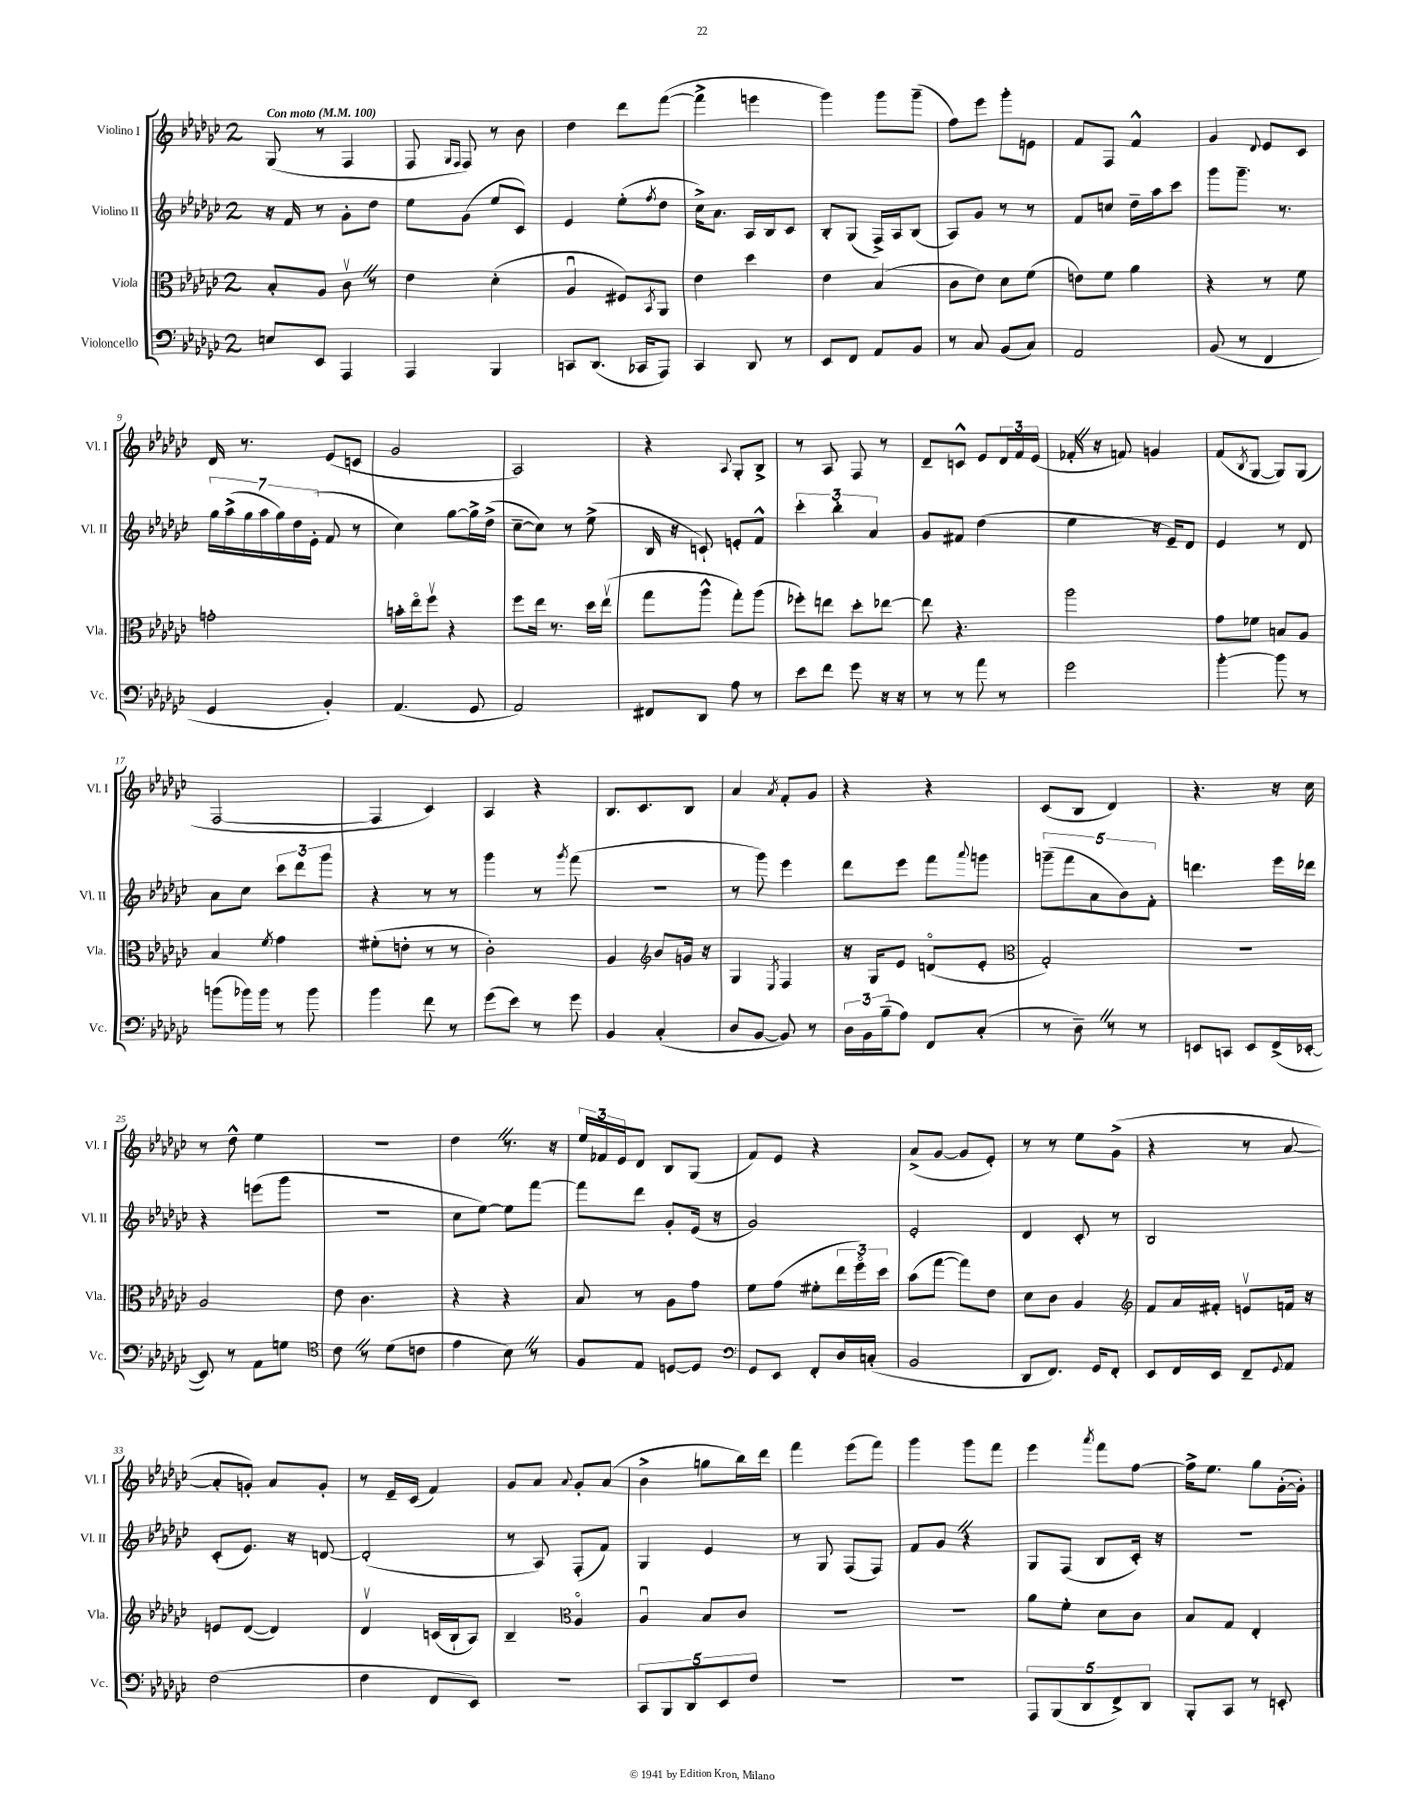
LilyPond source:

<<
\new StaffGroup <<
\new Staff = "s0" \with { instrumentName = "Violino I" shortInstrumentName = "Vl. I" } {
    \clef treble \key ges \major \once \override Staff.TimeSignature.style = #'single-digit \time 2/4 \tempo "Con moto" 4 = 100
    ges8( r8 f4 |
    f8 \grace { ges16 f16 } f8) r8 bes'8 |
    des''4 des'''8 f'''8~( |
    f'''4-> e'''4 |
    ges'''4) ges'''8 ges'''8--( |
    f''8) ees'''8 ges'''8-. e'8 |
    f'8 f8 f'4-^ |
    ges'4 \appoggiatura { des'8 } ees'8 ces'8 |
    des'16 r8. ees'8( c'8 |
    ges'2 |
    aes2) |
    r4 \appoggiatura { aes8 } ges8-. bes8-> |
    r8 aes8 f8 r8 |
    des'8-- c'8-^ ees'8 \tuplet 3/2 { des'16 f'16 ees'16( } |
    fes'16-. \once \override BreathingSign.text = \markup { \musicglyph "scripts.caesura.straight" } \breathe r16 f'8) g'4 |
    f'8( \acciaccatura { bes8 } ges8~ ges8) ges8( |
    f2~ |
    f4 ces'4) |
    aes4 r4 |
    bes8. ces'8. bes8 |
    aes'4 \acciaccatura { aes'8 } f'8-. ges'8 |
    r4 r4 |
    ces'8( bes8 des'4) |
    r4. r16 ces''16 |
    r8 des''8-^ ees''4 |
    r2 |
    des''4 \once \override BreathingSign.text = \markup { \musicglyph "scripts.caesura.straight" } \breathe r8. r16 |
    \tuplet 3/2 { ees''16 fes'16 ees'16 } des'8 bes8 ges8( |
    f'8) ees'8 r4 |
    aes'8->( ges'8~ ges'8 ees'8-.) |
    r8 r8 ees''8 ges'8->( |
    r4 r8 aes'8~ |
    aes'8-. g'8-.) aes'8 g'8-. |
    r8 ees'16-- ces'16( f'4) |
    ges'8 aes'8 \appoggiatura { aes'8 } ges'8-. aes'8( |
    bes'4-> g''8 bes''16) des'''16 |
    f'''4 ees'''8( f'''8) |
    ges'''4 ges'''8 f'''8 |
    ees'''4 \acciaccatura { aes'''8 } f'''8 f''8~ |
    f''16-> ees''8. ges''8 ges'16~-.( ges'16-.) \bar "|." |
}
\new Staff = "s1" \with { instrumentName = "Violino II" shortInstrumentName = "Vl. II" } {
    \clef treble \key ges \major \once \override Staff.TimeSignature.style = #'single-digit \time 2/4
    r16 f'16 r8 ges'8-. des''8 |
    ees''8 ges'8( ees''8 ces'8) |
    ees'4 ees''8-.( \acciaccatura { f''8 } des''8 |
    ces''16->) aes'8. aes16 bes16 ces'8 |
    bes8-. ges8( f16->) aes16 bes8( |
    aes8) ges'8 r8 r8 |
    f'8 c''8 des''16-- aes''16 ces'''8 |
    ges'''8 ges'''8.-- r8. |
    \tuplet 7/4 { ges''16 aes''16->( ges''16 aes''16 ges''16) des''16 ees'16-.( } f'8 r8 |
    ces''4) ges''8~ ges''16-> des''16->( |
    ces''8~-- ces''8) r8 ees''8->( |
    bes16 r16 c'8-!) e'8-. f'8-^ |
    \tuplet 3/2 { ces'''4-. bes''4-. aes'4 } |
    ges'8 fis'8 des''4( |
    ees''4 r16 ees'16--) des'8 |
    ees'4 r8 des'8 |
    aes'8 ces''8 \tuplet 3/2 { ces'''8 des'''8 ges'''8 } |
    r4 r8 r8 |
    ges'''4 r8 \acciaccatura { ges'''8 } f'''8( |
    R2 |
    r8 ges'''8) ees'''4 |
    des'''8 ees'''8 f'''8 \appoggiatura { aes'''8 } g'''8 |
    \tuplet 5/4 { g'''8--( f'''8 aes'8 bes'8) f'8-. } |
    d'''4. ees'''16 des'''16 |
    r4 e'''8( ges'''8 |
    R2 |
    ces''8 ees''8~) ees''8 f'''8~ |
    f'''8 des'''8 ges'8-. ees'16( r16 |
    ges'2) |
    ees'2-. |
    des'4 ces'8-. r8 |
    bes2 |
    ces'8-.( ees'8.) r16 d'8~ |
    d'2-.( |
    r8 aes8) f8-.( f'8) |
    ges4 ees'4 |
    r8 ges8 f8( f8) |
    f'8 ges'8 \once \override BreathingSign.text = \markup { \musicglyph "scripts.caesura.straight" } \breathe r4 |
    ges8 f8( bes8 ces'16-.) r16 |
    R2 \bar "|." |
}
\new Staff = "s2" \with { instrumentName = "Viola" shortInstrumentName = "Vla." } {
    \clef alto \key ges \major \once \override Staff.TimeSignature.style = #'single-digit \time 2/4
    bes8-. aes8 ces'8\upbow \once \override BreathingSign.text = \markup { \musicglyph "scripts.caesura.straight" } \breathe r8 |
    ees'4 des'4-.( |
    aes4\downbow fis8) \acciaccatura { bes,8 } aes,8 |
    ees'4 des''4 |
    ees'4 bes4( |
    ces'8 ees'8) des'8 f'8( |
    e'8) f'8 aes'4 |
    r4 r8 f'8 |
    g'2-. |
    b'16-. ees''16\flageolet f''8\upbow r4 |
    f''8 ees''16 r8. des''16 ees''16\upbow( |
    ges''8 aes''8-^ ges''8-.) aes''8( |
    fes''8-.) e''8 des''8-. ees''8~ |
    ees''8 r4. |
    aes''2 |
    ges'8 fes'8 b8 aes8 |
    bes4 \acciaccatura { f'8 } ges'4 |
    fis'8-.( e'8-. r8 r8 |
    ces'2-.) |
    aes4 \clef treble bes'8 g'16 r16 |
    ges4 \acciaccatura { ees8 } f4 |
    r16 ges16 ees'8 d'8\flageolet( ees'8-. |
    \clef alto ges2-.) |
    r2 |
    aes2 |
    ees'8 ces'4. |
    r4 r4 |
    bes8 r8 aes8 ges'8 |
    f'8 ges'8( fis'8-. \tuplet 3/2 { ees''16 f''16\flageolet) des''16 } |
    bes'8( ges''8~ ges''8) ees'8 |
    des'8 ces'8 aes4 |
    \clef treble f'8 aes'16 fis'16-. e'8\upbow f'16 r16 |
    e'8 des'8~( des'4) |
    des'4\upbow c'16( bes16-! aes8) |
    bes4-- \clef alto aes4\flageolet |
    aes4\downbow bes8 ces'8 |
    R2 |
    R2 |
    aes'8 f'8-. des'8 ces'8 |
    bes8 ges8 ees4-. \bar "|." |
}
\new Staff = "s3" \with { instrumentName = "Violoncello" shortInstrumentName = "Vc." } {
    \clef bass \key ges \major \once \override Staff.TimeSignature.style = #'single-digit \time 2/4
    e8 ees,8 aes,,4 |
    aes,,4 bes,,4 |
    c,8 des,8.( ces,16 aes,,8) |
    ces,4 des,8 r8 |
    ees,8 f,8 aes,8 bes,8 |
    r8 ces8 bes,8( ces8) |
    aes,2 |
    bes,8( r8 f,4 |
    ges,4 bes,4-.) |
    aes,4.( ges,8 |
    aes,2) |
    fis,8 des,8 aes8 r8 |
    ees'8 f'8 ges'8 r16 r16 |
    r8 r8 aes'8 r8 |
    ges'2 |
    bes'4~-. bes'8 r8 |
    b'8( bes'16) bes'16 r8 bes'8 |
    bes'4 f'8 r8 |
    ges'8( ees'8) r8 ges'8 |
    bes,4 ces4-.( |
    des8 bes,8~ bes,8) r8 |
    \tuplet 3/2 { des16 bes,16 bes16--( } aes8) f,8 ces8-.( |
    r8 des8--) \once \override BreathingSign.text = \markup { \musicglyph "scripts.caesura.straight" } \breathe r8 r8 |
    e,8 c,8 e,8 f,16->( ees,16~-. |
    ees,8) r8 aes,8 g8 |
    \clef tenor ces'8 \once \override BreathingSign.text = \markup { \musicglyph "scripts.caesura.straight" } \breathe r8 des'8( c'8 |
    ees'4 bes8) \once \override BreathingSign.text = \markup { \musicglyph "scripts.caesura.straight" } \breathe r8 |
    f8 ees8 d8~ d8 |
    \clef bass ges,8 ees,8 f,8-. des16 c16-.( |
    bes,2 |
    des,8 f,8.) ges,16 f,8-. |
    ees,8 f,16 ees,16 f,8-- \appoggiatura { ges,8 } aes,8 |
    f2( |
    f4 f,8 ees,8) |
    r2 |
    \tuplet 5/4 { ces,8 bes,,8 des,8 ees,8 f8 } |
    R2 |
    R2 |
    \tuplet 5/4 { aes,,8 bes,,8( des,8 f,8->) des,8 } |
    bes,,8-. ces,8 r8 e,8-. \bar "|." |
}
>>
>>
